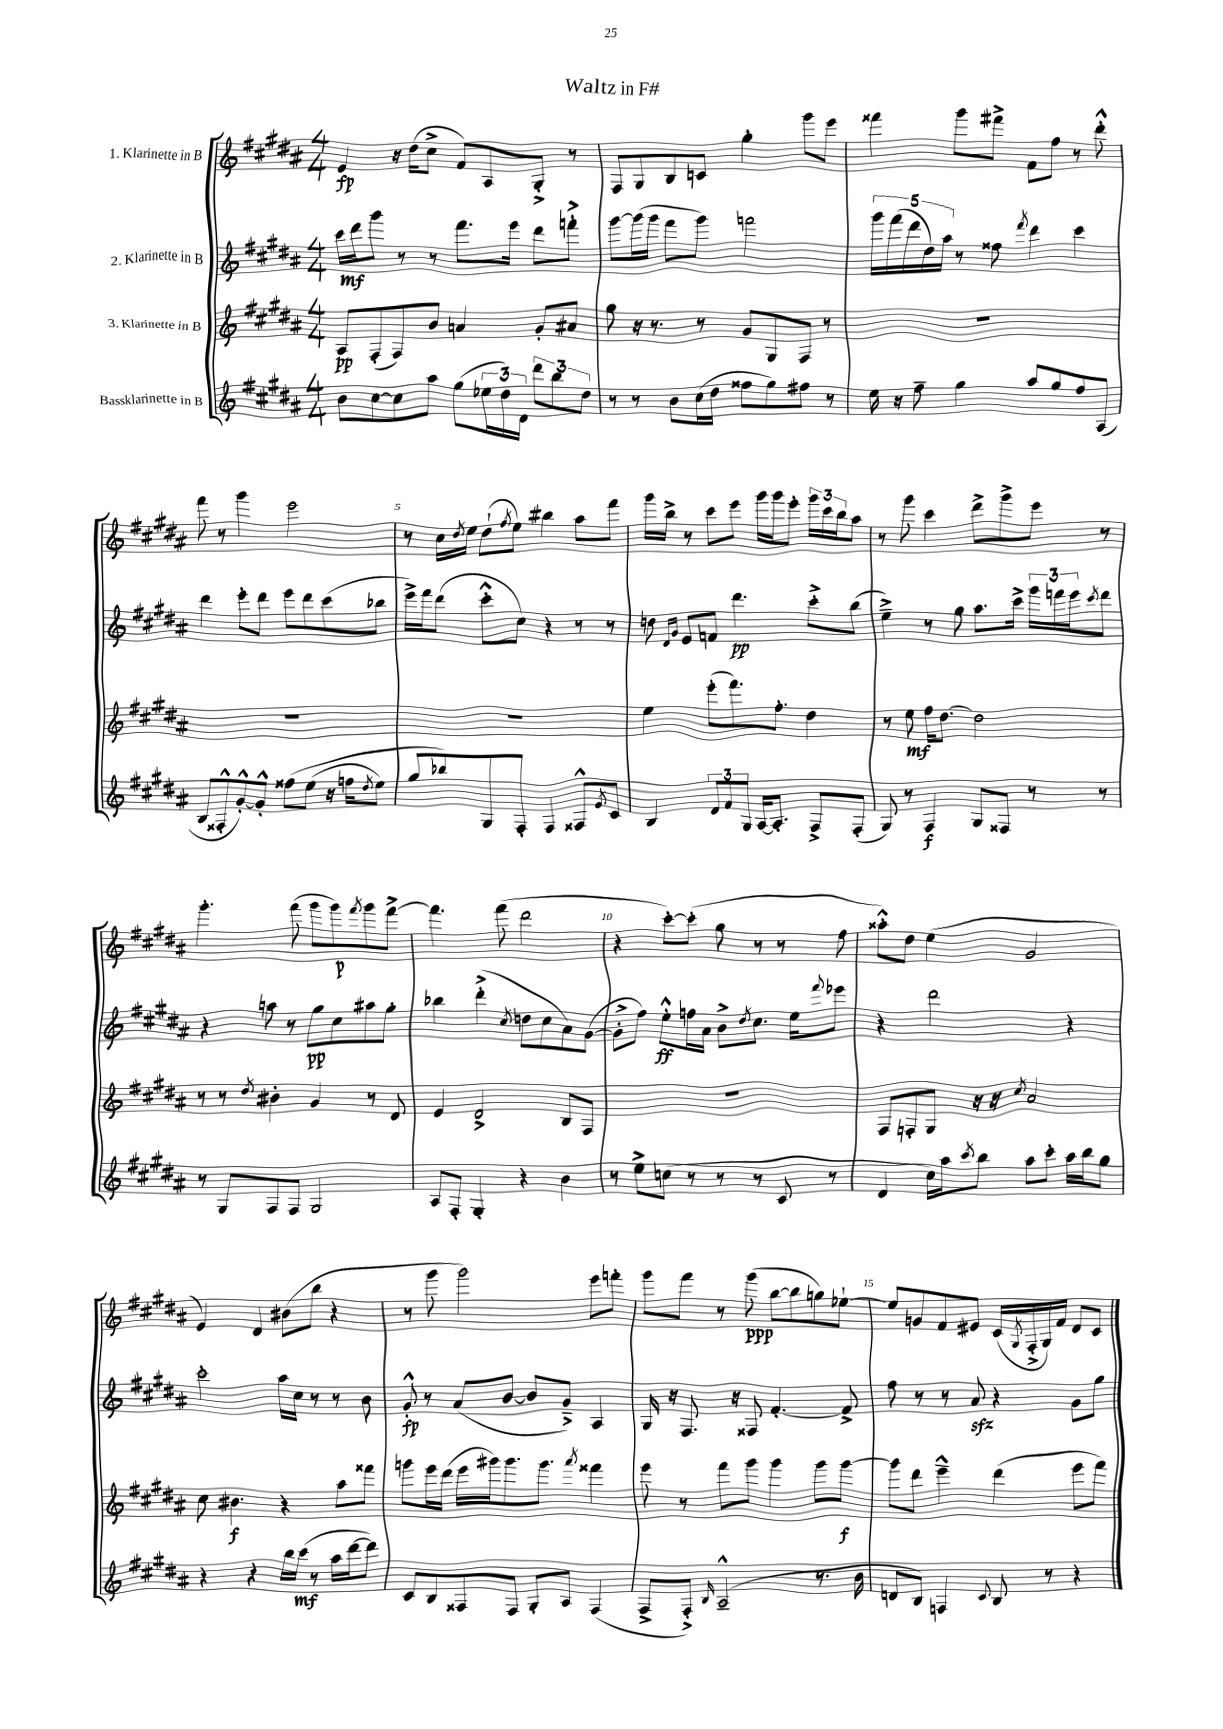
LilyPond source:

\header { title = "Waltz in F#" }
<<
\new StaffGroup <<
\new Staff = "s0" \with { instrumentName = "1. Klarinette in B" } {
    \clef treble \key b \major \numericTimeSignature \time 4/4
    e'4\fp r16 dis''16( cis''8-> fis'8) ais8 gis8-.-> r8 |
    fis8 gis8 b8 c'8 gis''4-. gis'''8 e'''8 |
    fisis'''4 gis'''8 fis'''8-> fis'8 fis''8 r8 dis'''8-.-^ |
    fis'''8 r8 gis'''4 e'''2 |
    r8 cis''16 \acciaccatura { dis''8 } e''16 dis''8-!( \acciaccatura { fis''8 } e''8) bis''4 ais''8 fis'''8 |
    gis'''16 b''16-> r8 cis'''8 e'''8 gis'''16 gis'''16 e'''8-. \tuplet 3/2 { gis'''16 cis'''16 b''16 } ais''8 |
    r8 gis'''8 cis'''4 dis'''8-> gis'''8-> e'''8 r8 |
    gis'''4.-. fis'''8( gis'''8 gis'''8\p) \acciaccatura { fis'''8 } gis'''8 fis'''8~-> |
    fis'''4. fis'''8( dis'''2 |
    r4 cis'''8~-.) cis'''8-.( gis''8 r8 r8 fis''8 |
    aisis''8-.-^) dis''8 e''4( gis'2 |
    e'4) dis'4 bis'8( b''8 r4 |
    r8 gis'''8 gis'''2) e'''8 f'''8-. |
    gis'''8 fis'''8 r8 gis'''8\ppp( b''8~ b''8 g''8) ees''8~-! |
    ees''8 g'8 fis'8 eis'8 cis'16( \acciaccatura { gis8 } fis16-.-> gis16) fis'16 dis'8 cis'8 \bar "|." |
}
\new Staff = "s1" \with { instrumentName = "2. Klarinette in B" } {
    \clef treble \key b \major \numericTimeSignature \time 4/4
    cis'''16\mf dis'''16 gis'''8 r8 r8 fis'''8. e'''16 dis'''8 f'''8-.-> |
    gis'''8~ gis'''16( gis'''16 fis'''8 gis'''8) f'''2 |
    \tuplet 5/4 { gis'''16 fis'''16( dis'''16 dis''16) ais''16 } r8 fisis''8 \acciaccatura { fis'''8 } dis'''4 cis'''4 |
    dis'''4 e'''8-. dis'''8 e'''8 dis'''8 cis'''8( bes''8 |
    e'''16->) fis'''16 dis'''8( cis'''8-.-^ cis''8) r4 r8 r8 |
    d''8 \grace { dis'16 gis'16 } e'8 f'8 dis'''4.\pp cis'''8-.-> b''8( |
    e''4--->) r8 gis''8 ais''8. cis'''16-> \tuplet 3/2 { gis'''16 f'''16 e'''16 } \acciaccatura { cis'''8 } dis'''8 |
    r4 a''8 r8 gis''8\pp cis''8 ais''8 gis''8-. |
    bes''4 dis'''4-.->( \acciaccatura { cis''8 } d''8 cis''8 ais'8) gis'8~( |
    gis'8-.-> fis''8) e''8-.-^\ff f''16 ais'16 b'8-> \acciaccatura { dis''8 } cis''8. e''16 \appoggiatura { fis'''8 } ees'''8 |
    r4 dis'''2 r4 |
    cis'''2-. ais''16 cis''16 r8 r8 b'8 |
    gis'8-.-^\fp r8 ais'8( b'8~ b'8 gis'8--->) ais4 |
    gis16 r16 fis8. r16 fisis8 fis'4.~-. fis'8-> |
    fis''8 r8 r8 ais'8\sfz r4 gis'8 gis''8 \bar "|." |
}
\new Staff = "s2" \with { instrumentName = "3. Klarinette in B" } {
    \clef treble \key b \major \numericTimeSignature \time 4/4
    ais8\pp fis8-.( fis8) b'8 a'4 gis'8-. ais'8 |
    gis''8 r16 r8. r8 gis'8 gis8 fis8 r8 |
    R1 |
    R1 |
    R1 |
    e''4 e'''8-.( fis'''8.) fis''8.-. dis''4 |
    r8 e''8\mf fis''16 dis''8.~ dis''2 |
    r8 r8 \acciaccatura { dis''8 } bis'4-. gis'4 r8 dis'8 |
    e'4 dis'2-> b8 fis8 |
    R1 |
    fis8 f8-. gis8 r16 r16 \acciaccatura { cis''8 } ais'2 |
    cis''8 bis'4.\f r4 ais''8 fisis'''8 |
    g'''8 e'''16 dis'''16( e'''16 gis'''16) gis'''8. gis'''8. \acciaccatura { ais'''8 } fisis'''4 |
    e'''8 r8 fis'''8 gis'''8 gis'''4 gis'''8 gis'''8~\f |
    gis'''8 dis'''8 e'''4---^ dis'''4( e'''8 fis'''8) \bar "|." |
}
\new Staff = "s3" \with { instrumentName = "Bassklarinette in B" } {
    \clef treble \key b \major \numericTimeSignature \time 4/4
    b'8 cis''8~ cis''8 ais''8 gis''8( \tuplet 3/2 { ees''16 dis''16) dis'16 } \tuplet 3/2 { dis'''8 b''8 dis''8 } |
    r8 r8 b'8 cis''16( dis''16 fisis''8 gis''8) fis''8 r8 |
    e''16 r16 fis''8-- gis''4 ais''8 gis''8 fis''8 ais8( |
    b8 fisis8-.-^ gis'8~-.-^) gis'8-.-^ fisis''8\( e''8( r16 f''16 \acciaccatura { dis''8 } e''8) |
    gis''8 bes''8\) gis8 fis8-. fis4 fisis8-^ \acciaccatura { e'8 } cis'8 |
    b4 \tuplet 3/2 { dis'8 fis'8 gis8 } ais16~ ais8.-. fis8-> fis8-.( |
    gis8) r8 fis4\f gis8 fisis8 r8 r8 |
    r8 gis8 fis8 fis8 gis2 |
    ais8 fis8-. gis4-. r4 b'4 |
    r8 e''8-> c''8( r8 r8 r8 cis'8 r8 |
    dis'4 cis''16) ais''16 \acciaccatura { cis'''8 } b''8 ais''8 cis'''8-. ais''16 b''16 gis''8 |
    r4 r4 b''16 cis'''16\mf( r8 ais''16 dis'''16~ dis'''8) |
    cis'8 b8 fisis8 fisis8 gis8-. ais8 fisis4( |
    fis8-> fis8-.->) \grace { b16 } ais2---^( r8. b'16 |
    d'8 b8) f4 \appoggiatura { cis'8 } b8 r8 r4 \bar "|." |
}
>>
>>
\layout { \context { \Score \override BarNumber.break-visibility = ##(#f #t #t) barNumberVisibility = #(every-nth-bar-number-visible 5) } }
